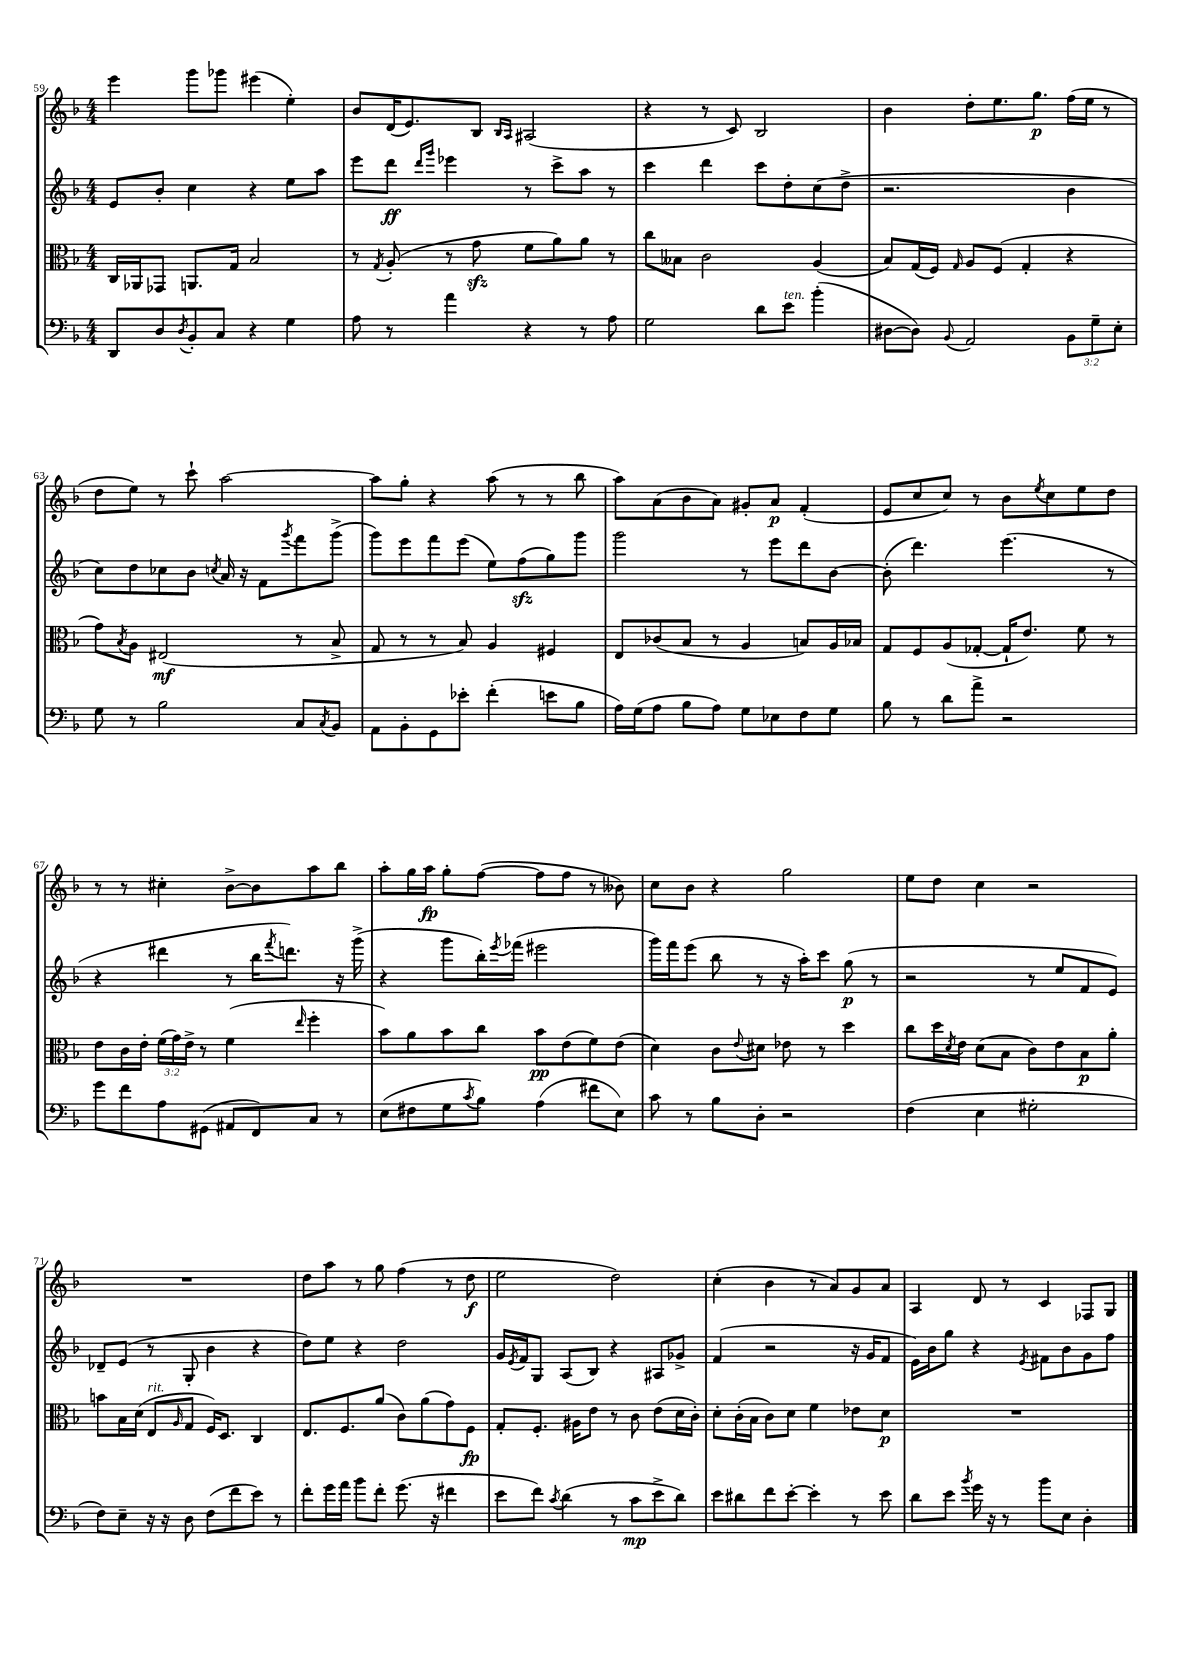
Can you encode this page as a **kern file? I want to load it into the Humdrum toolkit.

**kern	**kern	**kern	**kern
*staff4	*staff3	*staff2	*staff1
*clefF4	*clefC3	*clefG2	*clefG2
*k[b-]	*k[b-]	*k[b-]	*k[b-]
*M4/4	*M4/4	*M4/4	*M4/4
8DD	16C	8e	4eee
.	16AA-	.	.
8D	8GG-	8b-'	.
8qD	.	.	.
8BB-'	8.AA	4cc	8ggg
8C	.	.	8ggg-
.	16G	.	.
4r	2B-	4r	(4eee#
4G	.	8ee	4ee')
.	.	8aa	.
=	=	=	=
8A	8r	8eee	8b-
.	8qG	.	.
8r	(8A'	8ddd	(16d
.	.	.	8.e)
.	.	16qqddd	.
.	.	16qqggg	.
4a	8r	4eee-	.
.	8g	.	8B-
.	.	.	16qqB-
.	.	.	16qqA
4r	8f	8r	(2A#
.	8a)	8ccc^	.
8r	8a	8aa	.
8A	8r	8r	.
=	=	=	=
2G	8cc	4ccc	4r
.	8B--	.	.
.	2c	4ddd	8r
.	.	.	8c)
8d	.	8ccc	2B-
8e	.	8dd'	.
(4b-'	(4A	(8cc	.
.	.	8dd^	.
=	=	=	=
[8D#	8B-)	2.r	4b-
8D#])	(16G	.	.
.	16F)	.	.
8qqBB-	16qqG	.	.
2AA	8A	.	8dd'
.	(8F	.	8.ee
.	4G'	.	.
.	.	.	8.gg
12BB-	4r	4b-	(16ff
.	.	.	16ee
12G~	.	.	.
.	.	.	8r
12E'	.	.	.
=	=	=	=
8G	8g)	8cc)	8dd
.	8qB-	.	.
8r	8A	8dd	8ee)
2B-	(2E#	8cc-	8r
.	.	8b-	8ccc`
.	.	8qcc	.
.	.	16a	[2aa
.	.	16r	.
.	.	8f	.
.	.	8qggg	.
8C	8r	8fff	.
8qC	.	.	.
8BB-	8B-^	(8ggg^	.
=	=	=	=
8AA	8G	8ggg)	8aa]
8BB-'	8r	8eee	8gg'
8GG	8r	8fff	4r
8e-'	8B-)	(8eee	.
(4f'	4A	8ee)	(8aa
.	.	(8ff	8r
8e	4F#	8gg)	8r
8B-	.	8ggg	8bb-
=	=	=	=
16A)	8E	2ggg	8aa)
(16G	.	.	.
8A	(8c-	.	(8a
8B-	8B-	.	8b-
8A)	8r	.	8a)
8G	4A	8r	8g#'
8E-	.	8eee	8a
8F	8B)	8ddd	(4f'
8G	16A	[8b-	.
.	16B-	.	.
=	=	=	=
8B-	8G	(8b-']	8e
8r	8F	4.ddd)	8cc
8d	(8A	.	8cc)
8a^	[8G-'	.	8r
2r	16G-`]	(4.eee	8b-
.	8.e)	.	.
.	.	.	8qee
.	.	.	8cc
.	8f	.	8ee
.	8r	8r	8dd
=	=	=	=
8g	8e	4r	8r
8f	16c	.	8r
.	16e'	.	.
8A	(24f	4ddd#	4cc#'
.	24g)	.	.
.	24e^	.	.
(8GG#	8r	.	.
8AA#	(4f	8r	[8b-^
8FF)	.	16bb-	8b-]
.	.	8qfff	.
.	.	8.ddd)	.
.	16qqee	.	.
8C	4ff'	.	8aa
8r	.	16r	8bb-
.	.	(16ggg^	.
=	=	=	=
(8E	8b-)	4r	8aa'
8F#	8a	.	16gg
.	.	.	16aa
8G	8b-	8ggg	8gg'
8qc	.	.	.
8B-)	8cc	16bb-')	([8ff
.	.	8qeee	.
.	.	(16fff-	.
(4A	8b-	2eee#	8ff]
.	(8e	.	8ff
8f#	8f)	.	8r
8E)	(8e	.	8b--)
=	=	=	=
8c	4d)	16ggg)	8cc
.	.	16fff	.
8r	.	(8eee	8b-
8B-	8c	8bb-	4r
.	8qqe	.	.
8D'	8d#	8r	.
2r	8e-	16r	2gg
.	.	16aa')	.
.	8r	8ccc	.
.	4dd	(8gg	.
.	.	8r	.
=	=	=	=
(4F	8cc	2r	8ee
.	16dd	.	8dd
.	8qd	.	.
.	16e	.	.
4E	(8d	.	4cc
.	8B-	.	.
2G#'	8c)	8r	2r
.	8e	8ee	.
.	8B-	8f	.
.	8a'	8e)	.
=	=	=	=
8F)	8b	8d-~	1r
8E~	16B-	(8e	.
.	(16d	.	.
16r	8E	8r	.
16r	.	.	.
.	16qqA	.	.
8D	8G	8G'	.
(8F	16F)	4b-	.
.	8.D	.	.
8f	.	.	.
8e)	4C	4r	.
8r	.	.	.
=	=	=	=
8f'	8.E	8dd)	8dd
16g	.	8ee	8aa
16a	8.F	.	.
8b-	.	4r	8r
8f'	(8a	.	8gg
(8.g	8c)	2dd	(4ff
.	(8a	.	.
16r	.	.	.
4f#	8g)	.	8r
.	8F	.	8dd
=	=	=	=
8e	8G'	16g	2ee
.	.	8qe	.
.	.	16f	.
8f)	8.F'	8G	.
8qc	.	.	.
(4d	.	(8A	.
.	16A#	.	.
.	8e	8B-)	.
8r	8r	4r	2dd)
8c	8c	.	.
8e^	(8e	8A#	.
8d)	16d	8g-^	.
.	16c')	.	.
=	=	=	=
8e	8d'	(4f	(4cc'
8d#	(16c'	.	.
.	16B-	.	.
8f	8c)	2r	4b-
[8e'	8d	.	.
4e']	4f	.	8r
.	.	.	8a)
8r	8e-	16r	8g
.	.	16g	.
8e	8d	8f	8a
=	=	=	=
8d	1r	16e)	4A
.	.	16b-	.
8e	.	8gg	.
8qb-	.	.	.
16g	.	4r	8d
16r	.	.	.
8r	.	.	8r
.	.	8qe	.
8b-	.	8f#	4c
8E	.	8b-	.
4D'	.	8g	8F-
.	.	8ff	8G
==	==	==	==
*-	*-	*-	*-
